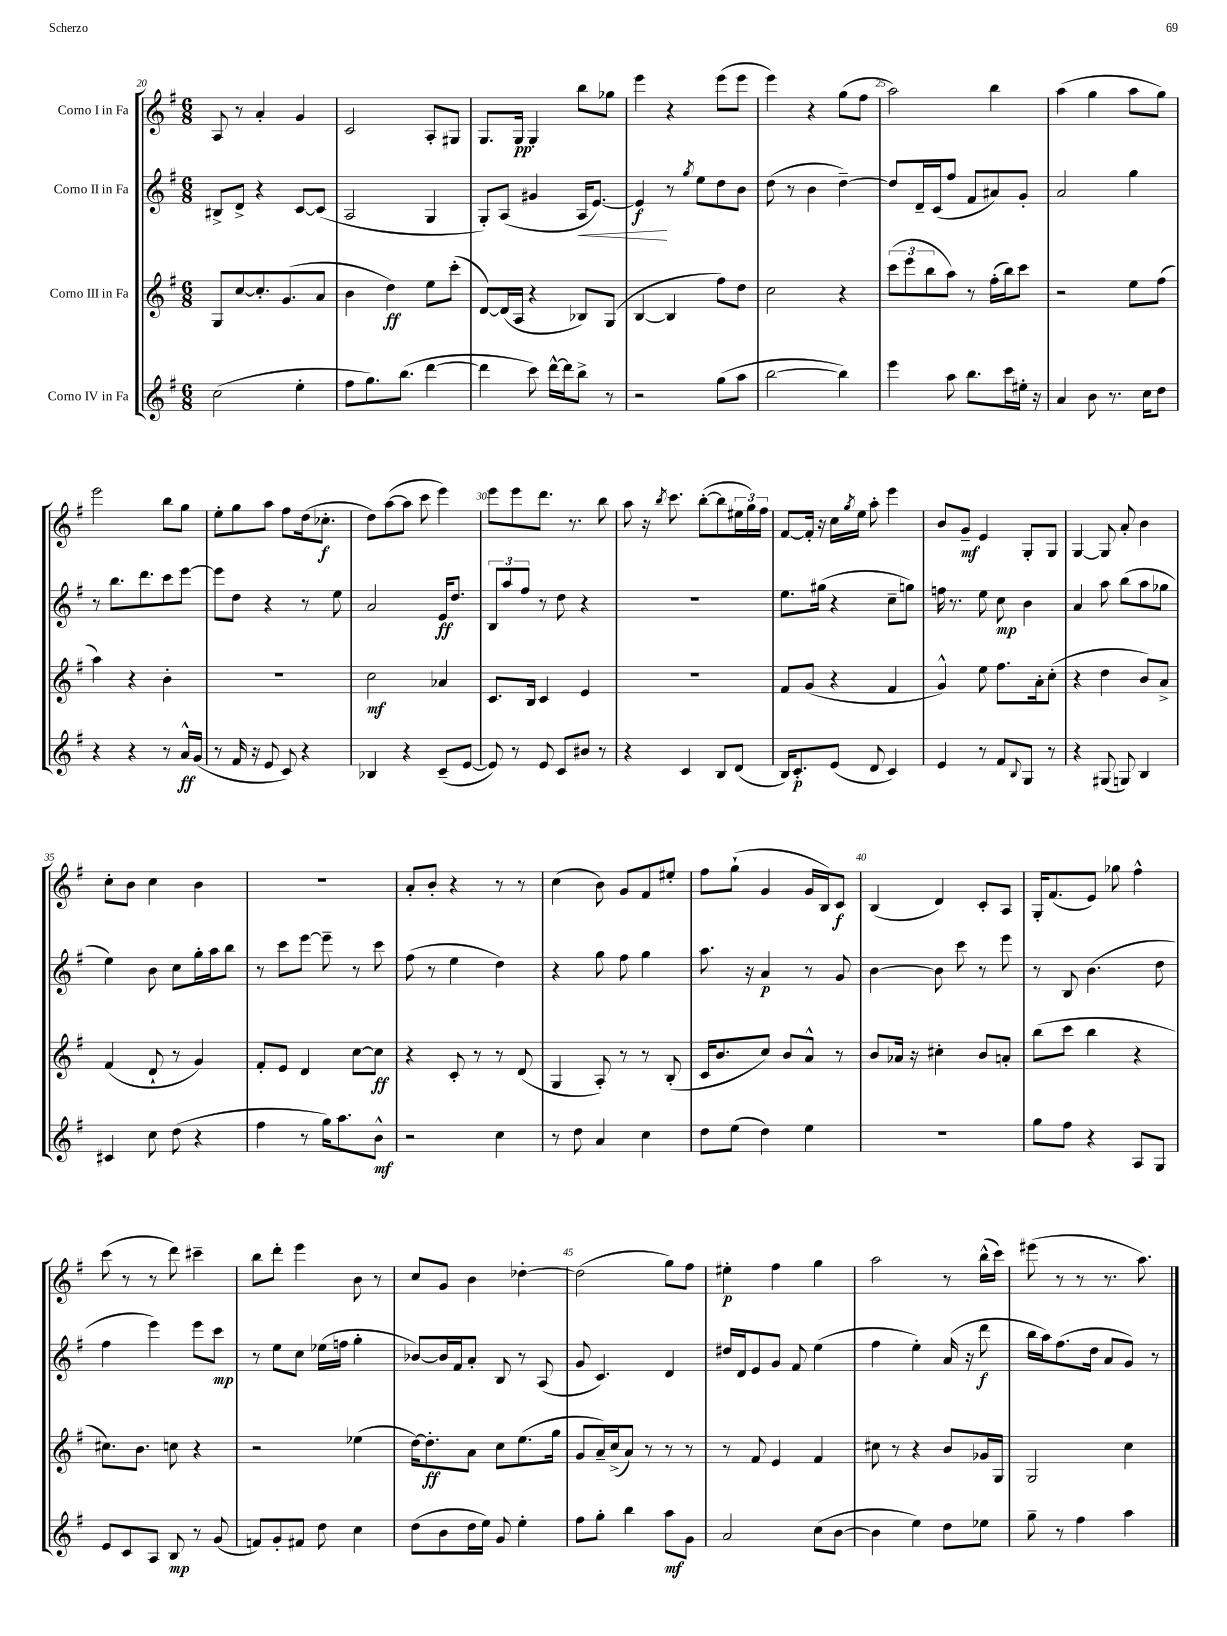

**kern	**kern	**kern	**kern
*staff4	*staff3	*staff2	*staff1
*clefG2	*clefG2	*clefG2	*clefG2
*k[f#]	*k[f#]	*k[f#]	*k[f#]
*M6/8	*M6/8	*M6/8	*M6/8
(2cc	8G	8B#^	8A
.	[8cc	8d^	8r
.	8.cc']	4r	4a'
.	(8.g	.	.
4ee'	.	[8c	4g
.	8a	(8c]	.
=	=	=	=
8ff#	4b	2A	2c
8.gg)	.	.	.
.	4dd)	.	.
(8.bb	.	.	.
[4ddd	8ee	4G	8A'
.	(8ccc'	.	8G#
=	=	=	=
4ddd]	[8d)	8G')	8.G
.	(16d]	(8A	.
.	16A	.	16G
8ccc)	4r	4g#	4G'
[16ddd^^	.	.	.
16ddd]	.	.	.
8bb^	8B-)	16A	8bb
.	.	[8.e)	.
8r	(8G	.	8gg-
=	=	=	=
2r	[4B	4e]	4eee
.	4B]	8r	4r
.	.	8qgg	.
.	.	8ee	.
(8gg	8ff#)	8dd	(8eee
8aa	8dd	8b	8eee
=	=	=	=
[2bb	2cc	(8dd	4eee)
.	.	8r	.
.	.	4b	4r
4bb])	4r	[4dd~)	(8gg
.	.	.	8ff#
=	=	=	=
4eee	(12ccc	8dd]	2aa)
.	12eee	.	.
.	.	16d~	.
.	12bb	.	.
.	.	(16c	.
8aa	8aa)	8ff#	.
8.bb	8r	8f#	.
.	(16ff#'	8a#)	4bb
16ccc	16bb)	.	.
16ee#'	8ccc	8g'	.
16r	.	.	.
=	=	=	=
4a	2r	2a	(4aa
8b	.	.	4gg
8.r	.	.	.
.	8ee	4gg	8aa
16cc	.	.	.
8dd	(8ff#	.	8gg)
=	=	=	=
4r	4aa)	8r	2eee
.	.	8.bb	.
4r	4r	.	.
.	.	8.ddd	.
8r	4b'	8ccc	8bb
16a^^	.	[8eee	8gg
(16g	.	.	.
=	=	=	=
8r	2.r	8eee]	8ee'
16f#	.	8dd	8gg
16r	.	.	.
8e	.	4r	8aa
8c)	.	.	8ff#
4r	.	8r	(16dd
.	.	.	8.cc-'
.	.	8ee	.
=	=	=	=
4B-	2cc	2a	8dd)
.	.	.	([8aa
4r	.	.	8aa]
.	.	.	8ccc
(8c~	4a-	16e	4eee)
.	.	8.dd	.
[8e	.	.	.
=	=	=	=
8e])	8.c	12B	8eee
.	.	12aa	.
8r	.	.	8eee
.	.	12ff#	.
.	16B	.	.
8e	4c	8r	8.ddd
8c	.	8dd	.
.	.	.	8.r
8b#	4e	4r	.
8r	.	.	8bb
=	=	=	=
4r	2.r	2.r	8aa
.	.	.	16r
.	.	.	8qbb
.	.	.	8.ccc
4c	.	.	.
.	.	.	([8bb'
8B	.	.	8bb]
(8d	.	.	24ee#
.	.	.	24gg)
.	.	.	24ff#
=	=	=	=
16B)	8f#	8.ee	[8f#
8.c'	.	.	.
.	(8g	.	16f#']
.	.	(16gg#	16r
(8e	4r	4r	16cc
.	.	.	8qgg
.	.	.	16ee
8d	.	.	8aa'
4c)	4f#	8cc~	4eee
.	.	8gg)	.
=	=	=	=
4e	4g^^)	16ff	8b
.	.	8.r	.
.	.	.	8g~
8r	8ee	8ee	4e
8f#	8.ff#	8cc	.
8qqB	.	.	.
8G	.	4b	8G'
.	16a'	.	.
8r	(8cc'	.	8G
=	=	=	=
4r	4r	4a	[4G
(8G#	4dd	8aa	8G]
8G)	.	(8bb	8a'
4B	8b)	8aa	4b
.	8a^	8gg-	.
=	=	=	=
4c#	(4f#	4ee)	8cc'
.	.	.	8b
8cc	8d`	8b	4cc
(8dd	8r	8cc	.
4r	4g)	16gg'	4b
.	.	16aa	.
.	.	8bb	.
=	=	=	=
4ff#	8f#'	8r	2.r
.	8e	8ccc	.
8r	4d	[8eee	.
16gg)	.	8eee~]	.
8.aa	.	.	.
.	[8cc	8r	.
8b^^	8cc]	8ccc	.
=	=	=	=
2r	4r	(8ff#	8a'
.	.	8r	8b'
.	8c'	4ee	4r
.	8r	.	.
4cc	8r	4dd)	8r
.	(8d	.	8r
=	=	=	=
8r	4G	4r	(4cc
8dd	.	.	.
4a	8A')	8gg	8b)
.	8r	8ff#	8g
4cc	8r	4gg	8f#
.	(8B'	.	8ee#'
=	=	=	=
8dd	16c	8.aa	8ff#
.	8.b	.	.
(8ee	.	.	(8gg`
.	.	16r	.
4dd)	8cc)	4a	4g
.	8b	.	.
4ee	8a^^	8r	16g
.	.	.	16B)
.	8r	8g	8c
=	=	=	=
2.r	8b	[4b	(4B
.	16a-	.	.
.	16r	.	.
.	4cc#'	8b]	4d)
.	.	8ccc	.
.	8b	8r	8c'
.	8a'	8eee	8A
=	=	=	=
8gg	(8bb	8r	16G'
.	.	.	(8.f#
8ff#	8ccc	8B	.
4r	4bb	(4.b	8e)
.	.	.	8gg-
8A	4r	.	4ff#^^
8G	.	8dd	.
=	=	=	=
8e	8.cc#)	4ff#	(8ccc
8c	.	.	8r
.	8.b	.	.
8A	.	4eee)	8r
8B	8cc	.	8ddd)
8r	4r	8eee	4ccc#~
(8g	.	8ccc	.
=	=	=	=
8f)	2r	8r	8bb
8g'	.	8ee	8ddd'
8f#	.	8cc	4eee
8dd	.	(16ee-	.
.	.	16ff	.
4cc	(4ee-	4gg'	8b
.	.	.	8r
=	=	=	=
(8dd	[16dd)	[8b-)	8cc
.	8.dd']	.	.
8b	.	16b-]	8g
.	.	16f#	.
16dd	8a	8a'	4b
16ee)	.	.	.
8g	8cc	8B	.
4ee'	(8.ee	8r	[4dd-'
.	.	(8A	.
.	16gg	.	.
=	=	=	=
8ff#	8g	8g	(2dd-]
8gg'	16a~)	4.c)	.
.	(16cc^	.	.
4bb	8a)	.	.
.	8r	.	.
8aa	8r	4d	8gg)
8g	8r	.	8ff#
=	=	=	=
2a	8r	16dd#	4ee#'
.	.	16d	.
.	8f#	8e	.
.	4e	8g	4ff#
.	.	8f#	.
(8cc	4f#	(4ee	4gg
[8b	.	.	.
=	=	=	=
4b]	8cc#	4ff#	2aa
.	8r	.	.
4ee)	4r	4ee')	.
8dd	8b	(16a	8r
.	.	16r	.
8ee-	16g-	8ddd	(16bb^^
.	16G	.	16ccc)
=	=	=	=
8gg~	2G	16bb	(8eee#
.	.	16aa)	.
8r	.	(8.ff#	8r
4ff#	.	.	8r
.	.	16dd	.
.	.	8a	8.r
4aa	4cc	8g)	.
.	.	.	8.aa)
.	.	8r	.
==	==	==	==
*-	*-	*-	*-
